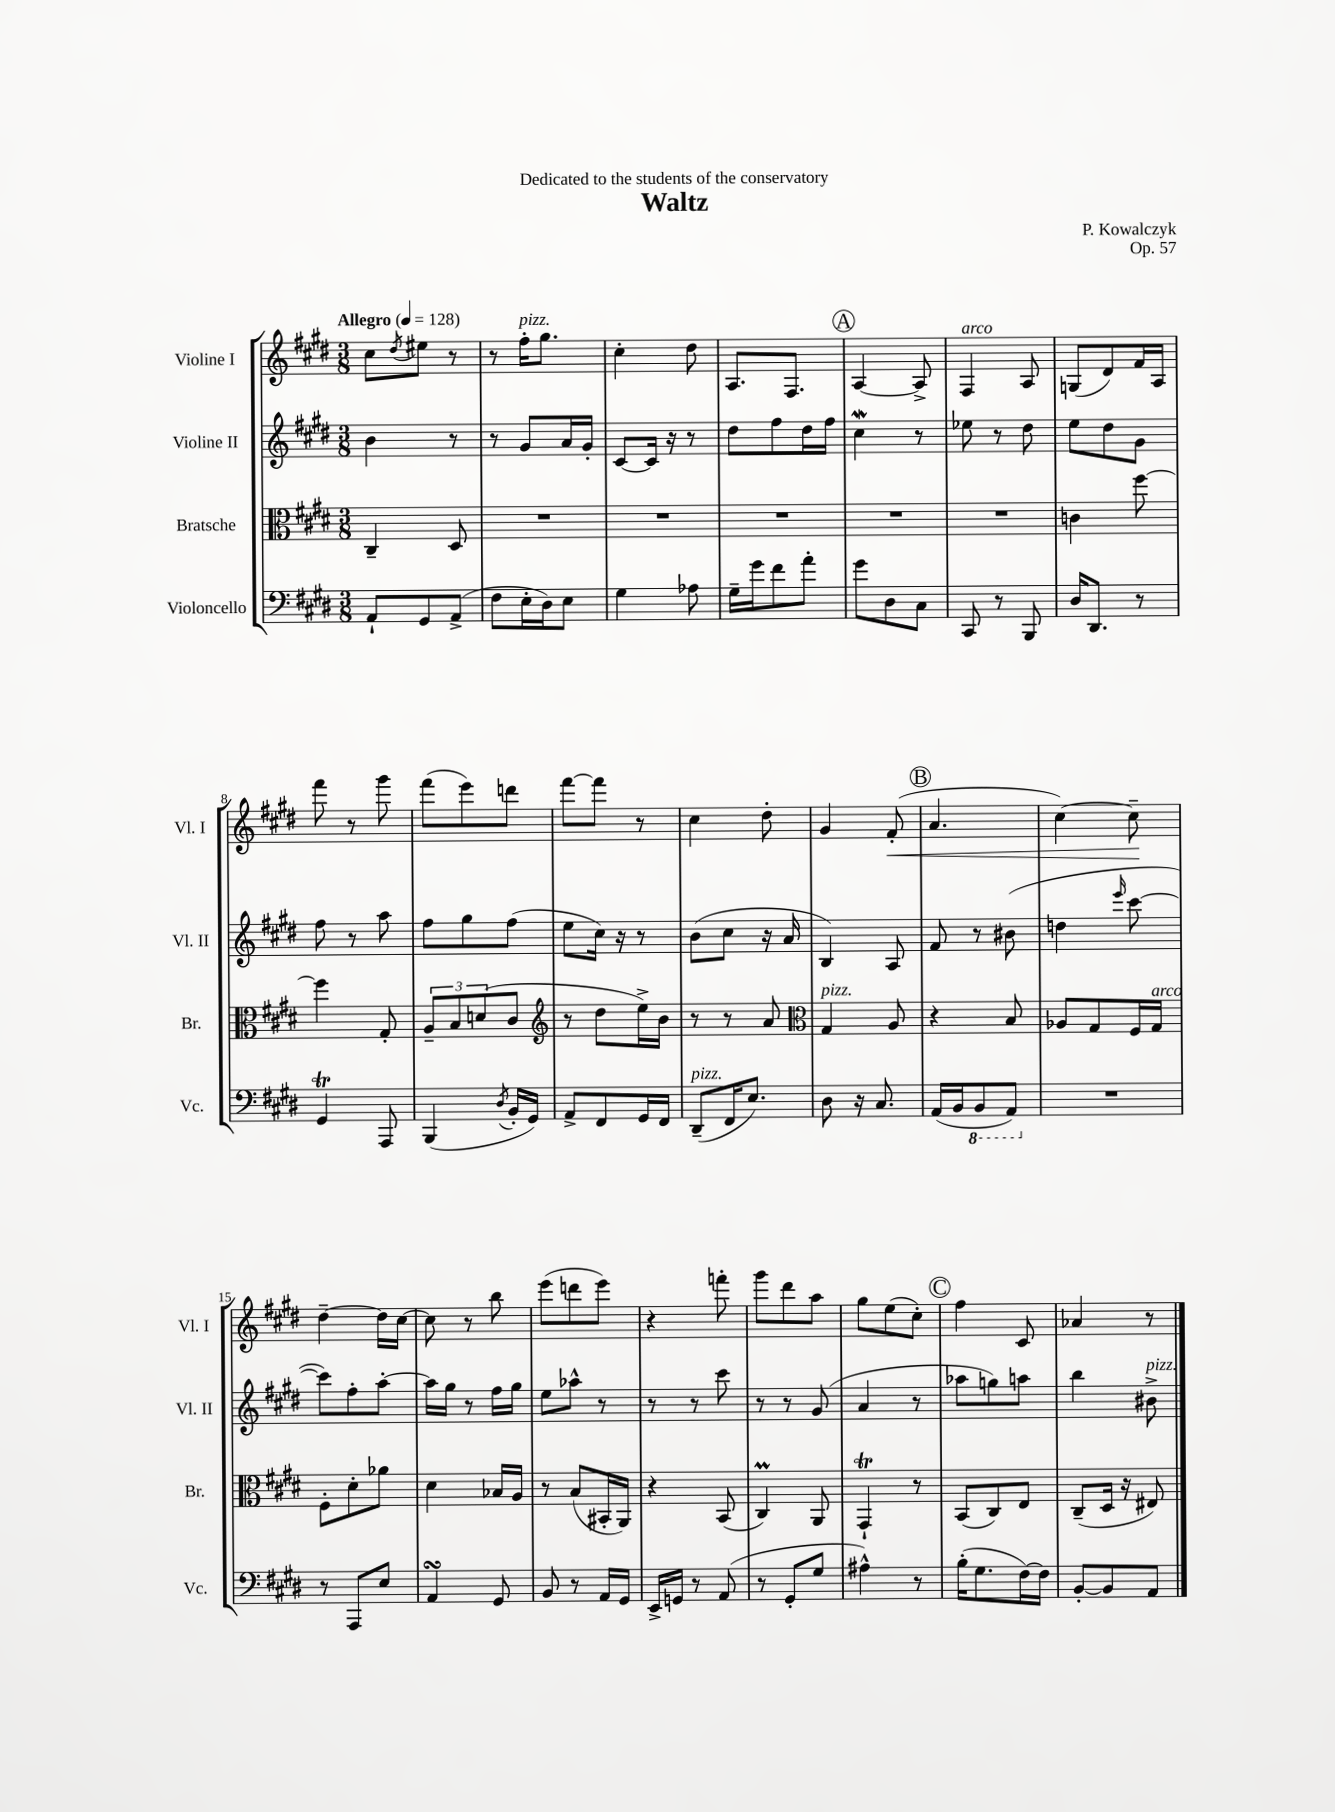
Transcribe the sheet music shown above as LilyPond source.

\header { title = "Waltz" composer = "P. Kowalczyk" dedication = "Dedicated to the students of the conservatory" opus = "Op. 57" }
<<
\new StaffGroup <<
\new Staff = "s0" \with { instrumentName = "Violine I" shortInstrumentName = "Vl. I" } {
    \clef treble \key e \major \numericTimeSignature \time 3/8 \tempo "Allegro" 4 = 128
    cis''8 \acciaccatura { dis''8 } eis''8 r8 |
    r8 fis''16-.^\markup { \italic "pizz." } gis''8. |
    cis''4-. dis''8 |
    a8. fis8. |
    \mark \markup { \circle "A" } a4~ a8-> |
    fis4^\markup { \italic "arco" } a8 |
    g8( dis'8) fis'16 a16 |
    fis'''8 r8 gis'''8 |
    fis'''8( e'''8) d'''8 |
    fis'''8~ fis'''8 r8 |
    cis''4 dis''8-. |
    gis'4 fis'8-.\<( |
    \mark \markup { \circle "B" } a'4. |
    cis''4~) cis''8--\! |
    dis''4~-- dis''16 cis''16~ |
    cis''8 r8 b''8 |
    e'''8( d'''8 e'''8) |
    r4 f'''8-. |
    gis'''8 dis'''8 a''8 |
    gis''8 e''8( cis''8-.) |
    \mark \markup { \circle "C" } fis''4 cis'8 |
    aes'4 r8 \bar "|." |
}
\new Staff = "s1" \with { instrumentName = "Violine II" shortInstrumentName = "Vl. II" } {
    \clef treble \key e \major \numericTimeSignature \time 3/8
    b'4 r8 |
    r8 gis'8 a'16 gis'16-. |
    cis'8~ cis'16 r16 r8 |
    dis''8 fis''8 dis''16 fis''16 |
    \mark \markup { \circle "A" } cis''4\mordent r8 |
    ees''8 r8 dis''8 |
    e''8 dis''8 gis'8 |
    fis''8 r8 a''8 |
    fis''8 gis''8 fis''8( |
    e''8 cis''16) r16 r8 |
    b'8( cis''8 r16 a'16 |
    b4) a8 |
    \mark \markup { \circle "B" } fis'8 r8 bis'8( |
    d''4 \grace { e'''16 } cis'''8~ |
    cis'''8) fis''8-. a''8~-. |
    a''16 gis''16 r8 fis''16 gis''16 |
    e''8 aes''8-^ r8 |
    r8 r8 cis'''8 |
    r8 r8 gis'8( |
    a'4 r8 |
    \mark \markup { \circle "C" } aes''8 g''8) a''8 |
    b''4 bis'8->^\markup { \italic "pizz." } \bar "|." |
}
\new Staff = "s2" \with { instrumentName = "Bratsche" shortInstrumentName = "Br." } {
    \clef alto \key e \major \numericTimeSignature \time 3/8
    cis4-- dis8 |
    R4. |
    R4. |
    R4. |
    \mark \markup { \circle "A" } R4. |
    R4. |
    c'4 fis''8~ |
    fis''4 gis8-. |
    \tuplet 3/2 { a8-- b8 d'8( } cis'8 |
    \clef treble r8 dis''8 e''16->) b'16 |
    r8 r8 a'8 |
    \clef alto gis4^\markup { \italic "pizz." } a8 |
    \mark \markup { \circle "B" } r4 b8 |
    aes8 gis8 fis16 gis16^\markup { \italic "arco" } |
    fis8-. dis'8-. aes'8 |
    dis'4 bes16 a16 |
    r8 b8( bis,16-. a,16) |
    r4 b,8( |
    cis4\prall) a,8 |
    gis,4-!\trill r8 |
    \mark \markup { \circle "C" } b,8( cis8) e8 |
    cis8--( dis16 r16 eis8) \bar "|." |
}
\new Staff = "s3" \with { instrumentName = "Violoncello" shortInstrumentName = "Vc." } {
    \clef bass \key e \major \numericTimeSignature \time 3/8
    a,8-! gis,8 a,8->( |
    fis8 e16-. dis16) e8 |
    gis4 aes8 |
    gis16-- gis'16 fis'8 a'8-. |
    \mark \markup { \circle "A" } gis'8 dis8 cis8 |
    cis,8 r8 b,,8 |
    dis16 dis,8. r8 |
    gis,4\trill a,,8 |
    b,,4( \acciaccatura { dis8 } b,16-. gis,16) |
    a,8-> fis,8 gis,16 fis,16 |
    dis,8--^\markup { \italic "pizz." }( fis,16 e8.) |
    dis8 r16 cis8. |
    \mark \markup { \circle "B" } a,16( b,16 \ottava #-1 b,,8 a,,8) \ottava #0 |
    R4. |
    r8 a,,8 e8 |
    a,4\turn gis,8 |
    b,8 r8 a,16 gis,16 |
    e,16-> g,16 r8 a,8( |
    r8 gis,8-. gis8 |
    ais4-^) r8 |
    \mark \markup { \circle "C" } b16-.( gis8. fis16~) fis16 |
    b,8~-. b,8 a,8 \bar "|." |
}
>>
>>
